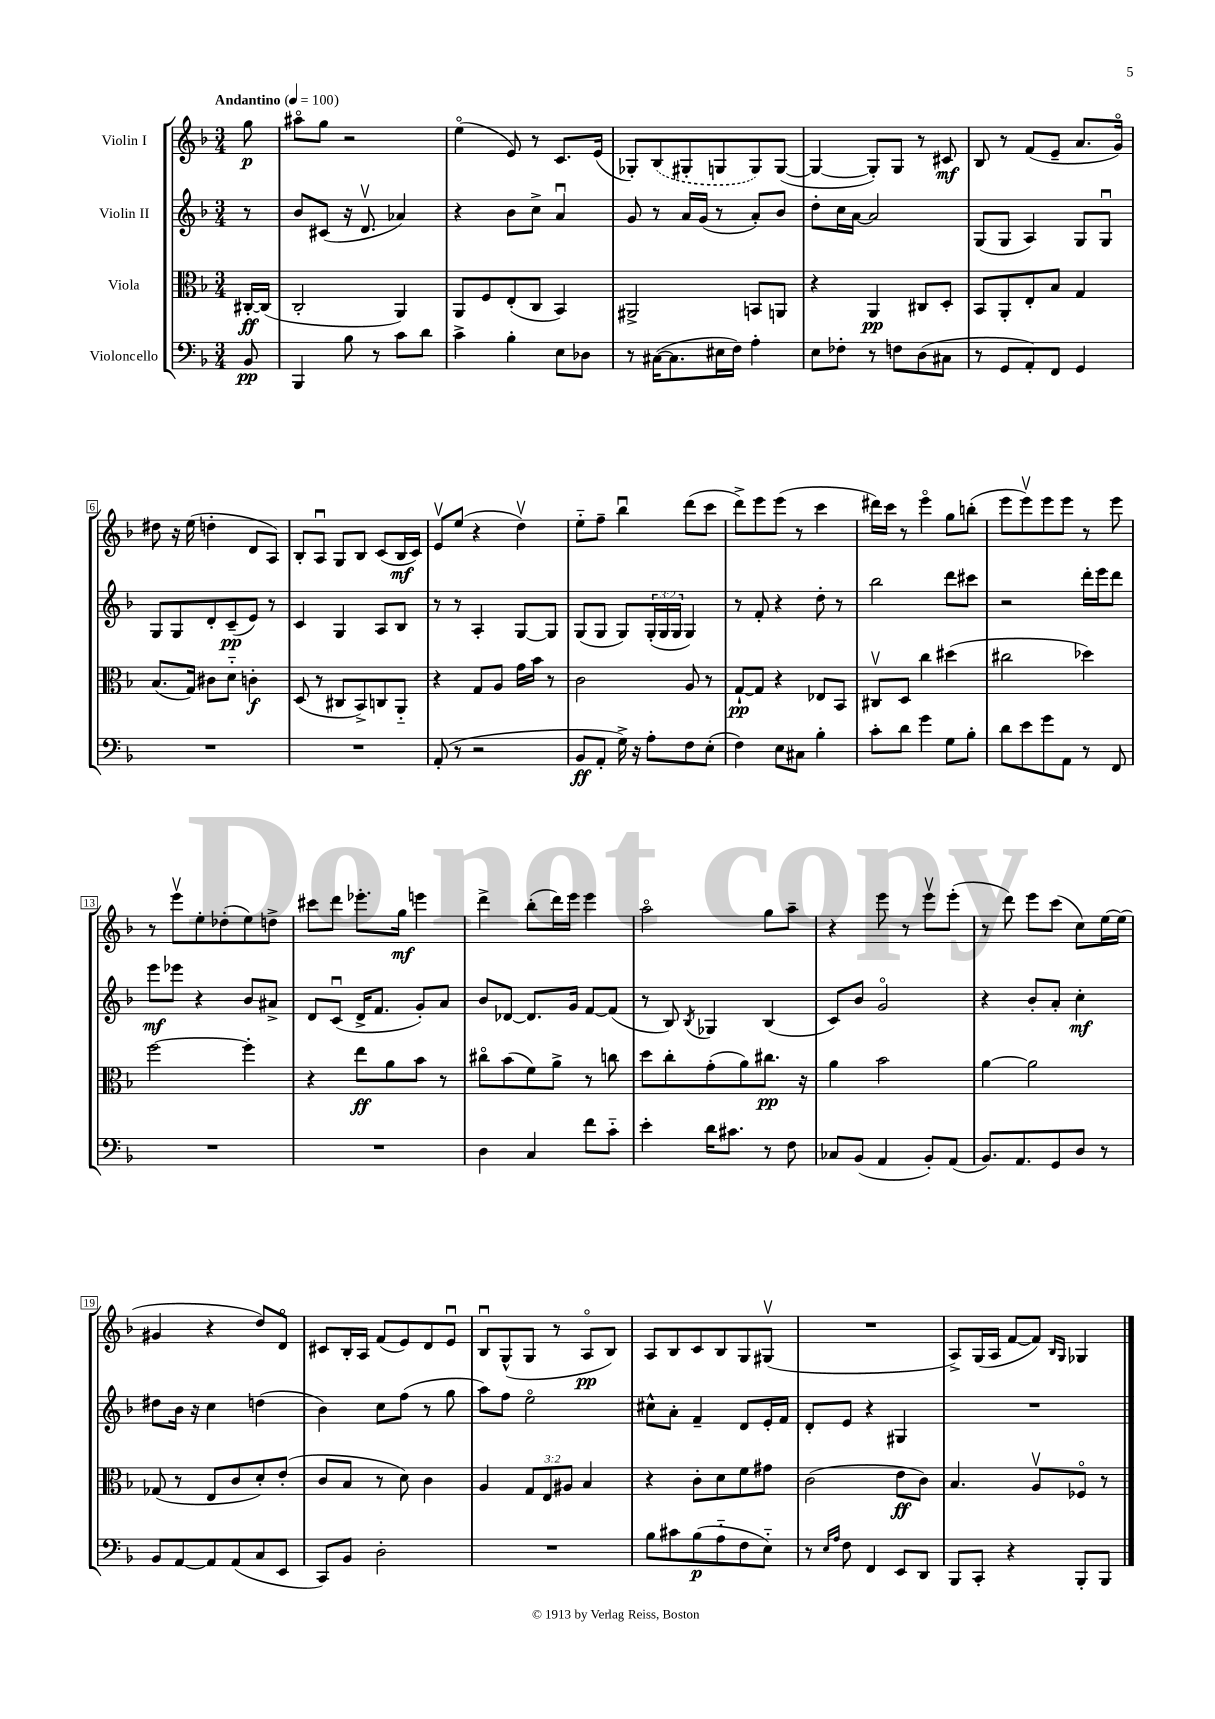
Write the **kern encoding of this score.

**kern	**kern	**kern	**kern
*staff4	*staff3	*staff2	*staff1
*clefF4	*clefC3	*clefG2	*clefG2
*k[b-]	*k[b-]	*k[b-]	*k[b-]
*M3/4	*M3/4	*M3/4	*M3/4
*MM100	*MM100	*MM100	*MM100
8BB-	[16C#'	8r	8gg
.	(16C#]	.	.
=	=	=	=
4BBB-	2C'	8b-	8aa#o
.	.	(8c#	8gg
8B-	.	16r	2r
.	.	8.dv	.
8r	.	.	.
8c	4AA)	4a-)	.
8d	.	.	.
=	=	=	=
4c^	8AA	4r	(4eeo
.	8F	.	.
4B-'	(8E'	8b-	8e)
.	8C	8cc^	8r
8E	4BB-)	4au	8.c
8D-	.	.	.
.	.	.	(16e
=	=	=	=
8r	2AA#^	8g	8G-')
([16C#	.	8r	(8B-
8.C#]	.	.	.
.	.	16a	8G#'
.	.	(16g	.
16E#	.	8r	8G
16F)	.	.	.
4A'	8BB	8a')	8G)
.	8AA	8b-	([8G
=	=	=	=
8E	4r	8dd'	4G_
8F-'	.	16cc	.
.	.	[16a	.
8r	4AA	2a]	8G'])
8F	.	.	8G
(8D	8C#	.	8r
8C#	8D'	.	8c#
=	=	=	=
8r	8BB-	(8G	8B-
8GG	8AA'	8G	8r
8AA')	8E'	4A)	(8f
8FF	8B-	.	8e~
4GG	4G	8G	8.a
.	.	8Gu	.
.	.	.	16go)
=	=	=	=
2.r	(8.B-	8G	8dd#
.	.	8G	16r
.	16G)	.	(16ee
.	8c#	8d'	4dd'
.	8d'~	(8c~	.
.	4c'	8e)	8d
.	.	8r	8A)
=	=	=	=
2.r	(8D	4c	8B-'
.	8r	.	8Au
.	8C#	4G	8G
.	8BB-^)	.	8B-
.	8C	8A	(8c
.	8AA'~	8B-	16B-
.	.	.	16c)
=	=	=	=
(8AA'	4r	8r	8ev
8r	.	8r	(8ee
2r	8G	4A'	4r
.	8A	.	.
.	16g	[8G	4ddv)
.	16b-	.	.
.	8r	8G]	.
=	=	=	=
8BB-	2c	(8G	8ee'~
8AA'	.	8G	8ff~
16G^)	.	8G)	4bb-u
16r	.	.	.
8A'	.	(24G'	.
.	.	24G	.
.	.	24G	.
8F	8A	4G)	(8ddd
(8E'	8r	.	8ccc
=	=	=	=
4F)	[8G`	8r	8ddd^)
.	8G]	8f'	8eee
8E	4r	4r	(8eee
8C#	.	.	8r
4B-'	8E-	8dd'	4ccc
.	8BB-	8r	.
=	=	=	=
8c'	8C#v	2bb-	16ddd#)
.	.	.	16ccc
8d	8D	.	8r
4g	4cc	.	4eeeo
8G	(4dd#	8ddd	8gg
8B-'	.	8ccc#	(8bb'
=	=	=	=
8d	2cc#	2r	8eee
8e	.	.	8eeev)
8g	.	.	8eee
8AA	.	.	8eee
8r	4dd-)	16ddd'	8r
.	.	16eee	.
8FF	.	8ddd	8eee
=	=	=	=
2.r	[2ff	8eee	8r
.	.	8eee-	8eeev
.	.	4r	8ee'
.	.	.	(8dd-'
.	4ff']	8b-	8ee)
.	.	8a#^	8dd^
=	=	=	=
2.r	4r	8d	8ccc#
.	.	(8cu	8ddd
.	8ee	16d^	8.eee-'
.	.	8.f	.
.	8a	.	.
.	.	.	16gg
.	8b-	8g')	4eee
.	8r	8a	.
=	=	=	=
4D	8cc#o	8b-	4ddd^
.	(8b-	[8d-	.
4C	8f)	8.d-]	(8bb-'
.	8a^	.	16ddd)
.	.	16g	16eee
8f	8r	[8f	4eee
8c'~	8cc	(8f]	.
=	=	=	=
4e'	8dd	8r	2aao
.	8cc'	8B-)	.
.	.	8qB-	.
16d	(8g'	4G-	.
8.c#	.	.	.
.	8a)	.	.
8r	8.cc#	(4B-	8gg
8F	.	.	8aa~
.	16r	.	.
=	=	=	=
8C-	4a	8c)	4r
(8BB-	.	8b-	.
4AA	2b-	2go	8eee
.	.	.	8r
8BB-')	.	.	8eeev
(8AA	.	.	(8eee'
=	=	=	=
8.BB-)	[4a	4r	8r
.	.	.	8ddd)
8.AA	.	.	.
.	2a]	8b-'	8eee
8GG	.	8a'	(8ccc
8D	.	4cc'	8cc)
8r	.	.	[16ee
.	.	.	(16ee]
=	=	=	=
8BB-	(8G-	8dd#	4g#
[8AA	8r	16b-	.
.	.	16r	.
8AA]	8E	4cc	4r
(8AA	8c	.	.
8C	8d')	(4dd	8dd)
8EE	(8e'	.	8do
=	=	=	=
8CC)	8c	4b-)	8c#
8BB-	8B-	.	16B-'
.	.	.	16A
2D'	8r	8cc	(8f
.	8d)	(8ff	8e)
.	4c	8r	8d
.	.	8gg	8eu
=	=	=	=
2.r	4A	8aa)	8B-u
.	.	8ff	(8G^^
.	12G	2eeo	8G
.	12E	.	.
.	.	.	8r
.	12A#	.	.
.	4B-	.	8Ao
.	.	.	8B-)
=	=	=	=
8B-	4r	8cc#^^	8A
8c#	.	8a'	8B-
(8B-	8c'	4f~	8c
8A'~	8d	.	8B-
8F	8f	8d	8G
8E'~)	8g#	16e'	(8G#v
.	.	16f	.
=	=	=	=
8r	(2c	8d'	2.r
16qqE	.	.	.
16qqA	.	.	.
8F	.	8e	.
4FF	.	4r	.
8EE	8e	4G#	.
8DD	8c)	.	.
=	=	=	=
8BBB-	4.B-	2.r	8A^)
8CC'	.	.	(16G
.	.	.	16A
4r	.	.	[8f
.	8Av	.	8f])
.	.	.	16qqB-
.	.	.	16qqG
8BBB-'	8F-o	.	4G-
8BBB-	8r	.	.
==	==	==	==
*-	*-	*-	*-
